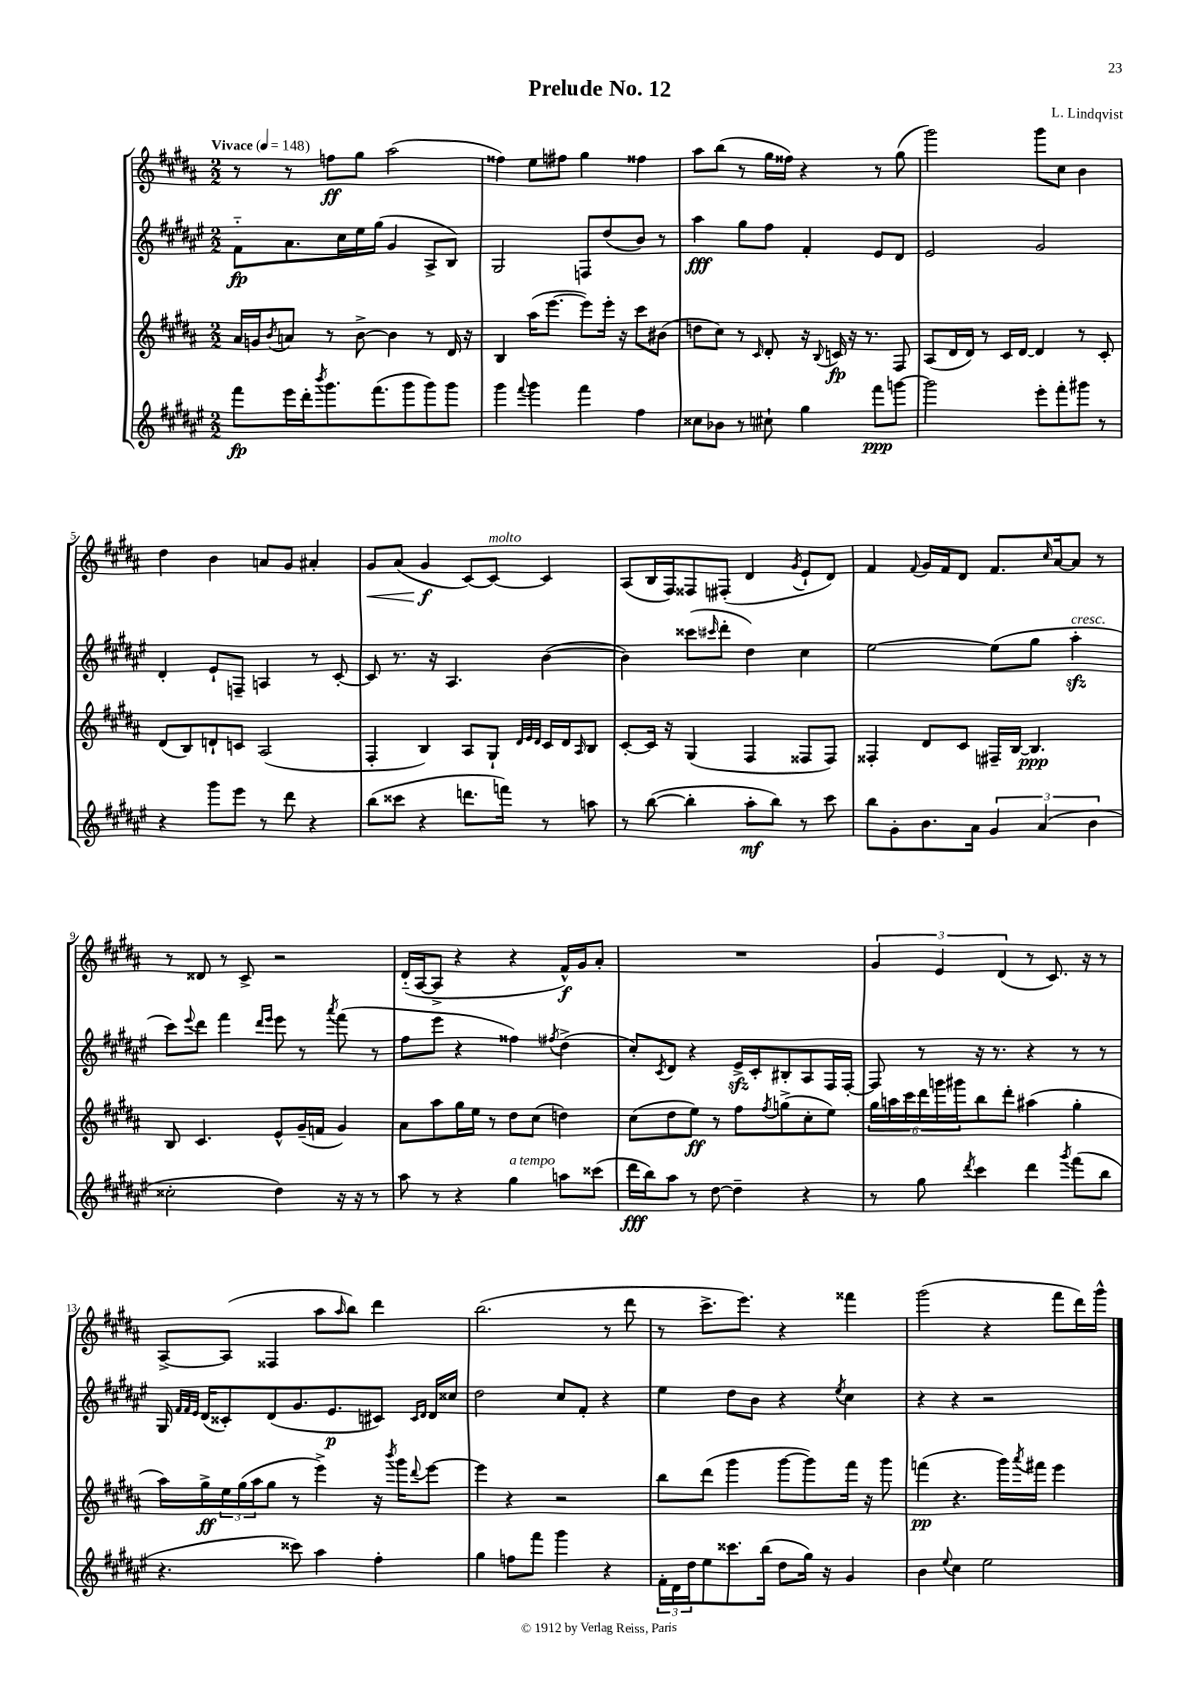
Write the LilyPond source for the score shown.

\header { title = "Prelude No. 12" composer = "L. Lindqvist" }
<<
\new StaffGroup <<
\new Staff = "s0" {
    \clef treble \key b \major \numericTimeSignature \time 2/2 \tempo "Vivace" 4 = 148
    r8 r8 f''8\ff gis''8 ais''2( |
    fisis''4) e''8 fis''8 gis''4 fisis''4 |
    ais''8 b''8( r8 gis''16 fisis''16) r4 r8 gis''8( |
    gis'''2) gis'''8 cis''8 b'4 |
    dis''4 b'4 a'8 gis'8 ais'4-. |
    gis'8\< ais'8( gis'4\f\! cis'8~) cis'8~^\markup { \italic "molto" } cis'4 |
    ais8( b16 fis16) fisis8 fis8-.( dis'4 \acciaccatura { gis'8 } e'8-! dis'8) |
    fis'4 \appoggiatura { fis'8 } gis'16 fis'16 dis'8 fis'8. \grace { cis''16 } ais'16~ ais'8 r8 |
    r8 disis'8 r8 cis'8-> r2 |
    dis'16-_( ais16~ ais8-> r4 r4 fis'16-^\f) gis'16 ais'8-. |
    R1 |
    \tuplet 3/2 { gis'4 e'4 dis'4( } r8 cis'8.) r16 r8 |
    ais8~-> ais8( fisis4 ais''8 \grace { ais''16 } b''8) dis'''4 |
    b''2.( r8 dis'''8 |
    r8 cis'''8.-> e'''8.) r4 fisis'''4 |
    gis'''2( r4 fis'''8 dis'''16) gis'''16-^ \bar "|." |
}
\new Staff = "s1" {
    \clef treble \key fis \major \numericTimeSignature \time 2/2
    fis'8-_\fp ais'8. cis''16 eis''16 gis''16( gis'4 ais8-> b8) |
    gis2 f8 dis''8( b'8) r8 |
    ais''4\fff gis''8 fis''8 fis'4-. eis'8 dis'8 |
    eis'2 gis'2 |
    dis'4-. eis'8-! f8-- a4 r8 cis'8~-. |
    cis'8 r8. r16 ais4. b'4~( |
    b'4) cisis'''8( \grace { cis'''16 } dis'''8-. dis''4) cis''4 |
    eis''2~ eis''8( gis''8 ais''4-.\sfz^\markup { \italic "cresc." } |
    cis'''8) \appoggiatura { eis'''8 } dis'''8 fis'''4 \grace { dis'''16 eis'''16 } eis'''8 r8 \acciaccatura { ais'''8 } fis'''8( r8 |
    fis''8 eis'''8 r4 fisis''4) \acciaccatura { fis''8 } dis''4->( |
    cis''8-.) \acciaccatura { cis'8 } dis'8 r4 eis'16->\sfz cis'16-. bis8-. ais8 fis16 fis16~-. |
    fis8 r8 r16 r8. r4 r8 r8 |
    gis16 \grace { fis'32 fis'32 eis'32 } dis'16( cisis'8-.) dis'8( gis'8. eis'8.\p cis'8) \grace { cis'16 dis'16 } dis'16 cisis''16 |
    dis''2 cis''8 fis'8-. r4 |
    eis''4 dis''8 b'8 r4 \acciaccatura { eis''8 } cis''4 |
    r4 r4 r2 \bar "|." |
}
\new Staff = "s2" {
    \clef treble \key b \major \numericTimeSignature \time 2/2
    ais'16 g'16 \acciaccatura { b'8 } a'8 r8 b'8~-> b'4 r8 dis'16 r16 |
    b4 ais''16( e'''8.~ e'''8) e'''16-. r16 cis'''8 bis'8( |
    d''8 cis''8) r8 \grace { cis'16 } dis'8-. r16 \appoggiatura { b8 } c'16\fp r16 r8. fis8 |
    ais8( dis'16 dis'16) r8 cis'16 dis'16~ dis'4 r8 cis'8-. |
    dis'8( b8) d'8-! c'8 ais2( |
    fis4-. b4) ais8 gis8-! \grace { dis'32 e'32 dis'32 } cis'16 dis'16 \grace { ais16 } b8 |
    cis'8~-. cis'16 r16 gis4( fis4 fisis8 fisis8) |
    fisis4-. dis'8 cis'8 fis16-- b16~ b4.\ppp |
    b8 cis'4. e'8-^ gis'16--( f'16 gis'4) |
    ais'8 ais''8 gis''16 e''16 r8 dis''8 cis''8( d''4) |
    cis''8( dis''8 e''8\ff) r8 fis''8 \acciaccatura { fis''8 } g''8->( cis''8-. e''8) |
    \tuplet 6/4 { gis''16 a''16 cis'''16 dis'''16 g'''16 gis'''16 } b''8 dis'''8-. ais''4( gis''4-. |
    ais''16) gis''16->\ff \tuplet 3/2 { e''16 gis''16( ais''16 } gis''8 r8 e'''4->) r16 \acciaccatura { b'''8 } gis'''16 \appoggiatura { dis'''8 } e'''8~ |
    e'''4 r4 r2 |
    b''8 dis'''8( gis'''4 gis'''8~ gis'''8) fis'''16 r16 gis'''8 |
    f'''4\pp( r4. gis'''16) \acciaccatura { ais'''8 } fis'''16 e'''4 \bar "|." |
}
\new Staff = "s3" {
    \clef treble \key fis \major \numericTimeSignature \time 2/2
    fis'''8\fp eis'''16 dis'''16-. \acciaccatura { b'''8 } gis'''8. fis'''8.( gis'''8 gis'''8) gis'''8 |
    gis'''4 \appoggiatura { fis'''8 } gis'''4 fis'''4 fis''4 |
    cisis''8 bes'8 r8 cis''8-! gis''4 fis'''8\ppp g'''8~ |
    g'''2 eis'''8-. fis'''8-. gis'''8 r8 |
    r4 gis'''8 eis'''8 r8 dis'''8 r4 |
    b''8( cisis'''8 r4 d'''8. f'''16) r8 a''8 |
    r8 b''8~( b''4-. ais''8-.\mf b''8) r8 cis'''8 |
    b''8 gis'8-. b'8. ais'16 \tuplet 3/2 { gis'4 ais'4( b'4 } |
    cisis''2-. dis''4) r16 r16 r8 |
    ais''8 r8 r4 gis''4^\markup { \italic "a tempo" } a''8 cisis'''8( |
    dis'''16\fff b''16) ais''8 r8 dis''8~ dis''4-- r4 |
    r8 gis''8 \acciaccatura { dis'''8 } cis'''4 dis'''4 \acciaccatura { gis'''8 } fis'''8( b''8 |
    r4. cisis'''8) ais''4 fis''4-. |
    gis''4 f''8 fis'''8 gis'''4 r4 |
    \tuplet 3/2 { fis'16-. dis'16 dis''16 } eis''8 cisis'''8. b''16( dis''8 gis''16) r16 gis'4 |
    b'4 \appoggiatura { eis''8 } cis''4 eis''2 \bar "|." |
}
>>
>>
